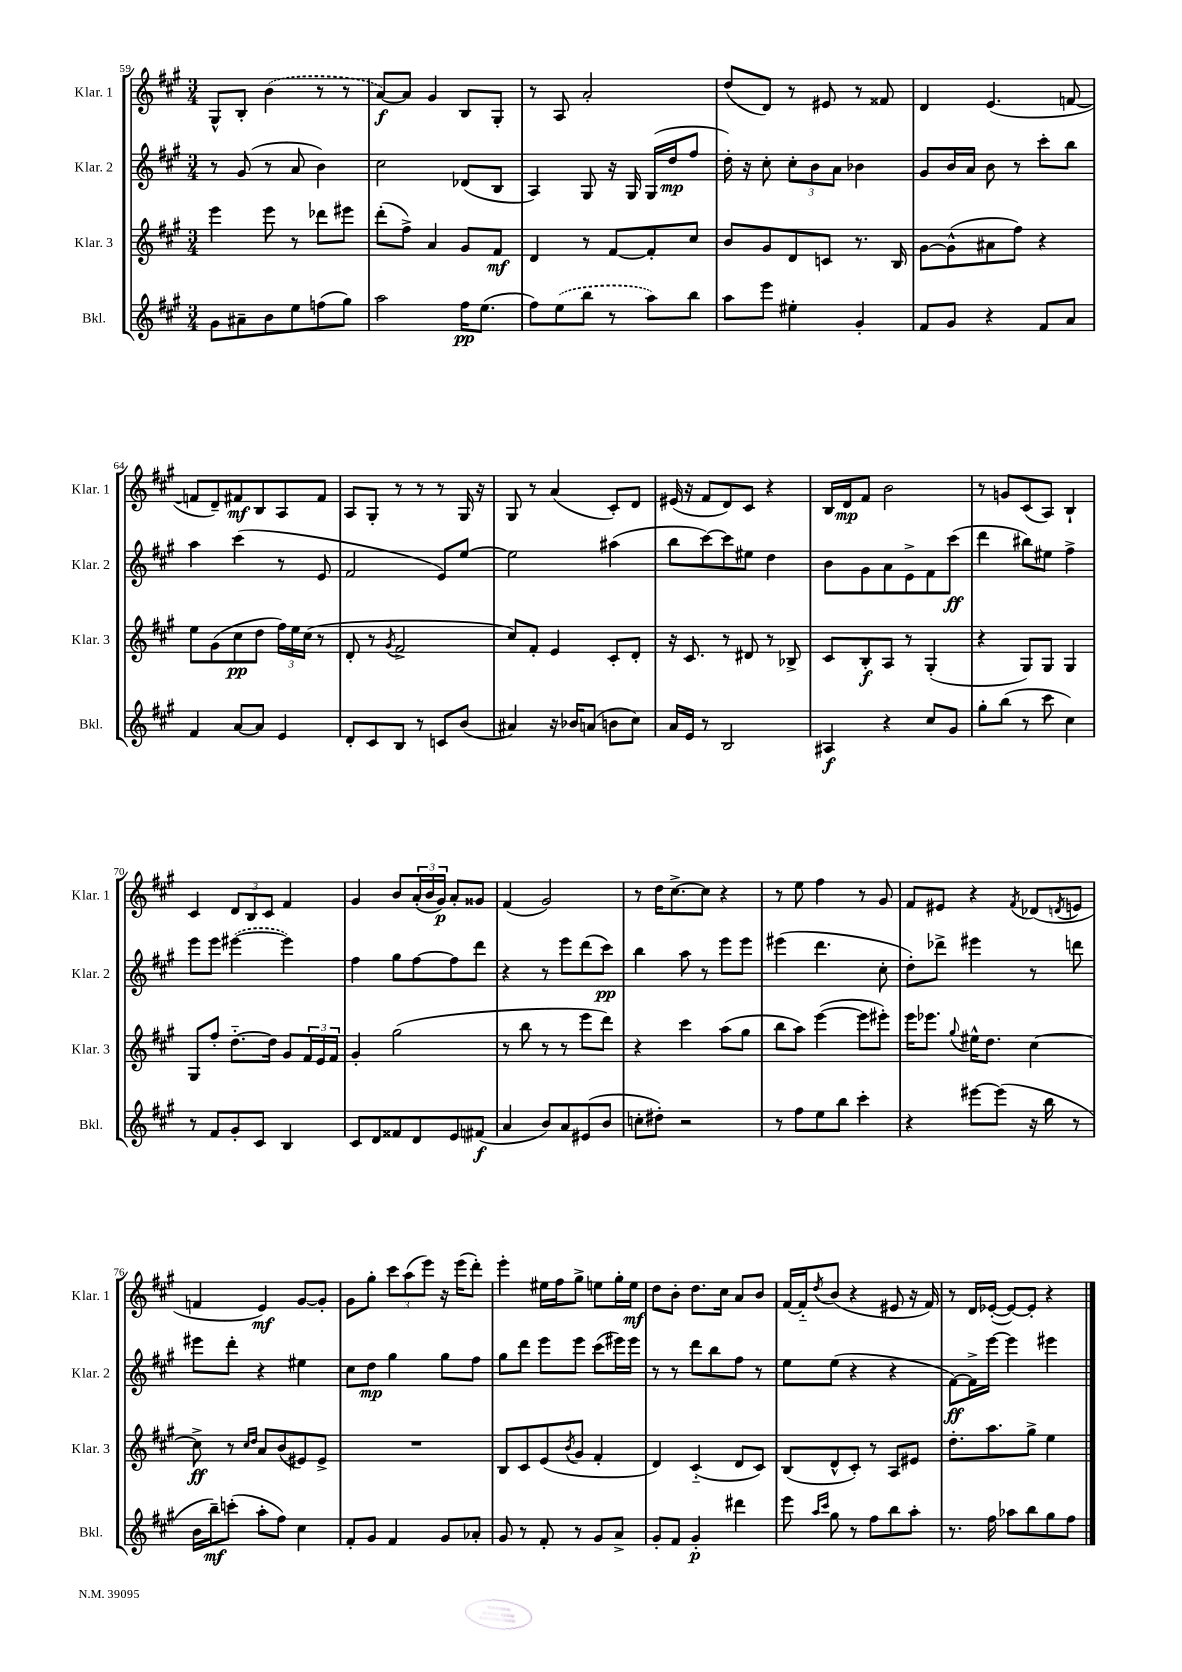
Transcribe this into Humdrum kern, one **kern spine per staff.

**kern	**dynam	**kern	**dynam	**kern	**dynam	**kern	**dynam
*part4	*part4	*part3	*part3	*part2	*part2	*part1	*part1
*staff4	*staff4	*staff3	*staff3	*staff2	*staff2	*staff1	*staff1
*I"Bkl.	*	*I"Klar. 3	*	*I"Klar. 2	*	*I"Klar. 1	*
*I'Bkl.	*	*I'Klar. 3	*	*I'Klar. 2	*	*I'Klar. 1	*
*clefG2	*	*clefG2	*	*clefG2	*	*clefG2	*
*k[f#c#g#]	*	*k[f#c#g#]	*	*k[f#c#g#]	*	*k[f#c#g#]	*
*M3/4	*	*M3/4	*	*M3/4	*	*M3/4	*
=59	=59	=59	=59	=59	=59	=59	=59
8g#\L	.	4eee\	.	8r	.	8G#^^/L	.
8a#X~\	.	.	.	(8g#/	.	8B'/J	.
8b\	.	8eee\	.	8r	.	(4b\	.
8ee\	.	8r	.	8a/	.	.	.
(8ffn\	.	8ddd-X\L	.	4b\)	.	8r	.
8gg#\J)	.	8eee#X\J	.	.	.	8r	.
=60	=60	=60	=60	=60	=60	=60	=60
2aa\	.	(8ddd'\L	.	2cc#\	.	[8a/L)	f
.	.	8ff#^\J)	.	.	.	8a/J]	.
.	.	4a/	.	.	.	4g#/	.
16ff#\KL	pp	8g#/L	.	(8d-X/L	.	8B/L	.
(8.ee\J	.	.	.	.	.	.	.
.	.	8f#/J	mf	8B/J	.	8G#'/J	.
=61	=61	=61	=61	=61	=61	=61	=61
8ff#\L)	.	4d/	.	4A/)	.	8r	.
(8ee\	.	.	.	.	.	8A/	.
8bb\J	.	8r	.	8G#/	.	2a'/	.
8r	.	[8f#/L	.	16r	.	.	.
.	.	.	.	16G#/	.	.	.
8aa\L)	.	8f#'/]	.	(16G#/LL	.	.	.
.	.	.	.	16dd/J	mp	.	.
8bb\J	.	8cc#/J	.	8ff#/J	.	.	.
=62	=62	=62	=62	=62	=62	=62	=62
8aa\L	.	8b/L	.	16dd'\)	.	(8dd/L	.
.	.	.	.	16r	.	.	.
8eee\J	.	8g#/	.	8cc#'\	.	8d/J)	.
4ee#X'\	.	8d/	.	12cc#'\L	.	8r	.
.	.	.	.	12b\	.	.	.
.	.	8cn/J	.	.	.	8e#X/	.
.	.	.	.	12a\J	.	.	.
4g#'/	.	8.r	.	4b-X\	.	8r	.
.	.	.	.	.	.	8f##X/	.
.	.	16B/	.	.	.	.	.
=63	=63	=63	=63	=63	=63	=63	=63
8f#/L	.	[8g#\L	.	8g#/L	.	4d/	.
8g#/J	.	(8g#^^\]	.	16b/L	.	.	.
.	.	.	.	16a/JJ	.	.	.
4r	.	8a#X\	.	8b\	.	(4.e/	.
.	.	8ff#\J)	.	8r	.	.	.
8f#/L	.	4r	.	8ccc#'\L	.	.	.
8a/J	.	.	.	8bb\J	.	[8fn/	.
!!LO:LB:g=z
=64	=64	=64	=64	=64	=64	=64	=64
4f#/	.	8ee\L	.	4aa\	.	8fn/L]	.
.	.	(8g#\	.	.	.	8d~/)	.
[8a/L	.	8cc#\	pp	(4ccc#\	.	8f#X/	mf
8a/J]	.	8dd\J	.	.	.	8B/	.
4e/	.	24ff#\LL)	.	8r	.	8A/	.
.	.	24ee\	.	.	.	.	.
.	.	(24cc#\JJ	.	.	.	.	.
.	.	8r	.	8e/	.	8f#/J	.
=65	=65	=65	=65	=65	=65	=65	=65
8d'/L	.	8d'/	.	2f#/	.	8A/L	.
8c#/	.	8r	.	.	.	8G#'/J	.
.	.	8qg#/	.	.	.	.	.
8B/J	.	2f#^/	.	.	.	8r	.
8r	.	.	.	.	.	8r	.
8cn/L	.	.	.	8e/L)	.	8r	.
(8b/J	.	.	.	[8ee/J	.	16G#/	.
.	.	.	.	.	.	16r	.
=66	=66	=66	=66	=66	=66	=66	=66
4a#X/)	.	8cc#/L)	.	2ee\]	.	8G#/	.
.	.	8f#'/J	.	.	.	8r	.
16r	.	4e/	.	.	.	(4a/	.
16b-X/KL	.	.	.	.	.	.	.
(8an/J	.	.	.	.	.	.	.
8bn\L	.	8c#'/L	.	(4aa#X\	.	8c#'/L)	.
8cc#\J)	.	8d'/J	.	.	.	8d/J	.
=67	=67	=67	=67	=67	=67	=67	=67
16a/LL	.	16r	.	8bb\L	.	(16e#X/	.
16e/JJ	.	8.c#/	.	.	.	16r	.
8r	.	.	.	[8ccc#\)	.	8f#/L	.
2B/	.	8r	.	8ccc#\]	.	8d/)	.
.	.	8d#X/	.	8ee#X\J	.	8c#/J	.
.	.	8r	.	4dd\	.	4r	.
.	.	8B-X^/	.	.	.	.	.
=68	=68	=68	=68	=68	=68	=68	=68
4A#X/	f	8c#/L	.	8b\L	.	16B/LL	.
.	.	.	.	.	.	16d/J	mp
.	.	8B'/	f	8g#\	.	8f#/J	.
4r	.	8A/J	.	8a\	.	2b\	.
.	.	8r	.	8e^\	.	.	.
8cc#/L	.	(4G#'/	.	8f#\	.	.	.
8g#/J	.	.	.	(8ccc#\J	ff	.	.
=69	=69	=69	=69	=69	=69	=69	=69
8gg#'\L	.	4r	.	4ddd\	.	8r	.
(8bb\J	.	.	.	.	.	8gn/L	.
8r	.	8G#/L)	.	8bb#X\L)	.	(8c#/	.
8ccc#\	.	8G#/J	.	8ee#X\J	.	8A/J)	.
4cc#\)	.	4G#/	.	4ff#^\	.	4B`/	.
!!LO:LB:g=z
=70	=70	=70	=70	=70	=70	=70	=70
8r	.	8G#/L	.	8eee\L	.	4c#/	.
8f#/L	.	8ff#'/J	.	8eee\J	.	.	.
8g#'/	.	[8.dd\L	.	([4eee#X\	.	12d/L	.
.	.	.	.	.	.	12B/	.
8c#/J	.	.	.	.	.	.	.
.	.	.	.	.	.	12c#/J	.
.	.	16dd\Jk]	.	.	.	.	.
4B/	.	8g#/L	.	4eee#\])	.	4f#/	.
.	.	24f#/L	.	.	.	.	.
.	.	24e/	.	.	.	.	.
.	.	24f#/JJ	.	.	.	.	.
=71	=71	=71	=71	=71	=71	=71	=71
8c#/L	.	4g#'/	.	4ff#\	.	4g#/	.
8d/	.	.	.	.	.	.	.
8f##X/	.	(2gg#\	.	8gg#\L	.	8b/L	.
8d/	.	.	.	[8ff#\	.	(24a'/L	.
.	.	.	.	.	.	24b/	.
.	.	.	.	.	.	24g#/JJ)	p
8e/	.	.	.	8ff#\]	.	8a'/L	.
(8f#X/J	f	.	.	8ddd\J	.	8g##X/J	.
=72	=72	=72	=72	=72	=72	=72	=72
4a/	.	8r	.	4r	.	(4f#/	.
.	.	8bb\	.	.	.	.	.
8b/L)	.	8r	.	8r	.	2g#/)	.
8a/	.	8r	.	8eee\L	.	.	.
(8e#X/	.	8eee\L	.	(8ddd\	.	.	.
8b/J	.	8ddd\J)	.	8ccc#\J)	pp	.	.
=73	=73	=73	=73	=73	=73	=73	=73
8ccn'\L	.	4r	.	4bb\	.	8r	.
8dd#X'\J)	.	.	.	.	.	16dd\KL	.
.	.	.	.	.	.	[8.cc#^\	.
2r	.	4ccc#\	.	8aa\	.	.	.
.	.	.	.	8r	.	8cc#\J]	.
.	.	(8aa\L	.	8eee\L	.	4r	.
.	.	8gg#\J	.	8eee\J	.	.	.
=74	=74	=74	=74	=74	=74	=74	=74
8r	.	8bb\L	.	(4eee#X\	.	8r	.
8ff#\L	.	8aa\J)	.	.	.	8ee\	.
8ee\	.	([4eee\	.	4.ddd\	.	4ff#\	.
8bb\J	.	.	.	.	.	.	.
4ccc#'\	.	8eee\L]	.	.	.	8r	.
.	.	8eee#X'\J)	.	8cc#'\	.	8g#/	.
=75	=75	=75	=75	=75	=75	=75	=75
4r	.	16eee\KL	.	8dd'\L)	.	8f#/L	.
.	.	8.eee-X\J	.	.	.	.	.
.	.	.	.	8ddd-X^\J	.	8e#X/J	.
.	.	8qqgg#/	.	.	.	.	.
[8eee#X\L	.	16ee#X^^\KL	.	4eee#X\	.	4r	.
.	.	8.dd\J	.	.	.	.	.
(8eee#\J]	.	.	.	.	.	.	.
.	.	.	.	.	.	8qf#/	.
16r	.	[4cc#\	.	8r	.	(8d-X/L	.
16bb\	.	.	.	.	.	.	.
.	.	.	.	.	.	8qdn/	.
8r	.	.	.	8dddn\	.	8en/J	.
!!LO:LB:g=z
=76	=76	=76	=76	=76	=76	=76	=76
16b\LL	.	8cc#^\]	ff	8eee#X\L	.	4fn/	.
16bb~\J)	mf	.	.	.	.	.	.
(8cccn'\J	.	8r	.	8ddd'\J	.	.	.
.	.	16qqcc#/LL	.	.	.	.	.
.	.	16qqdd/JJ	.	.	.	.	.
8aa'\L	.	8a/L	.	4r	.	4e/)	mf
8ff#\J)	.	(8b/	.	.	.	.	.
4cc#\	.	8e#X/)	.	4ee#X\	.	[8g#/L	.
.	.	8e#^/J	.	.	.	8g#'/J]	.
=77	=77	=77	=77	=77	=77	=77	=77
8f#'/L	.	2.r	.	8cc#\L	.	8g#\L	.
8g#/J	.	.	.	8dd\J	mp	8gg#'\J	.
4f#/	.	.	.	4gg#\	.	12ccc#\L	.
.	.	.	.	.	.	(12aa\	.
.	.	.	.	.	.	12eee\J)	.
8g#/L	.	.	.	8gg#\L	.	16r	.
.	.	.	.	.	.	(16eee\KL	.
8a-X'/J	.	.	.	8ff#\J	.	8ddd'\J)	.
=78	=78	=78	=78	=78	=78	=78	=78
8g#/	.	8B/L	.	8gg#\L	.	4eee'\	.
8r	.	8c#/	.	8ddd\J	.	.	.
8f#'/	.	(8e/	.	8eee\L	.	16ee#X\LL	.
.	.	.	.	.	.	16ff#\J	.
.	.	8qb/	.	.	.	.	.
8r	.	8g#/J	.	8eee\J	.	8gg#^\J	.
8g#/L	.	4f#'/	.	(8ccc#\L	.	8een\L	.
8a^/J	.	.	.	16eee#X\L)	.	16gg#'\L	.
.	.	.	.	16eee#\JJ	.	16ee\JJ	mf
=79	=79	=79	=79	=79	=79	=79	=79
8g#'/L	.	4d/)	.	8r	.	8dd\L	.
8f#/J	.	.	.	8r	.	8b'\J	.
4g#'/	p	(4c#/	.	8ddd\L	.	8.dd\L	.
.	.	.	.	8bb\	.	.	.
.	.	.	.	.	.	16cc#\Jk	.
4ddd#X\	.	8d/L	.	8ff#\J	.	8a/L	.
.	.	8c#/J)	.	8r	.	8b/J	.
=80	=80	=80	=80	=80	=80	=80	=80
8eee\	.	(8B/L	.	8ee\L	.	[16f#/LL	.
.	.	.	.	.	.	16f#/J]	.
16qqaa/LL	.	.	.	.	.	.	.
16qqccc#/JJ	.	.	.	.	.	8qdd/	.
8gg#\	.	8d^^/	.	(8ee\J	.	(8b/J	.
8r	.	8c#'/J)	.	4r	.	4r	.
8ff#\L	.	8r	.	.	.	.	.
8bb\	.	8A/L	.	4r	.	8e#X/	.
8aa'\J	.	8e#X/J	.	.	.	16r	.
.	.	.	.	.	.	16f#/)	.
=81	=81	=81	=81	=81	=81	=81	=81
8.r	.	8.dd'\L	.	[8f#\L)	ff	8r	.
.	.	.	.	16f#^\L]	.	16d/LL	.
16ff#\	.	8.aa\	.	[16eee\JJ	.	([16e-X'/JJ	.
8aa-X\L	.	.	.	4eee\]	.	8e-/L_)	.
8bb\	.	8gg#^\J	.	.	.	8e-'/J]	.
8gg#\	.	4ee\	.	4eee#X\	.	4r	.
8ff#\J	.	.	.	.	.	.	.
==	==	==	==	==	==	==	==
*-	*-	*-	*-	*-	*-	*-	*-
